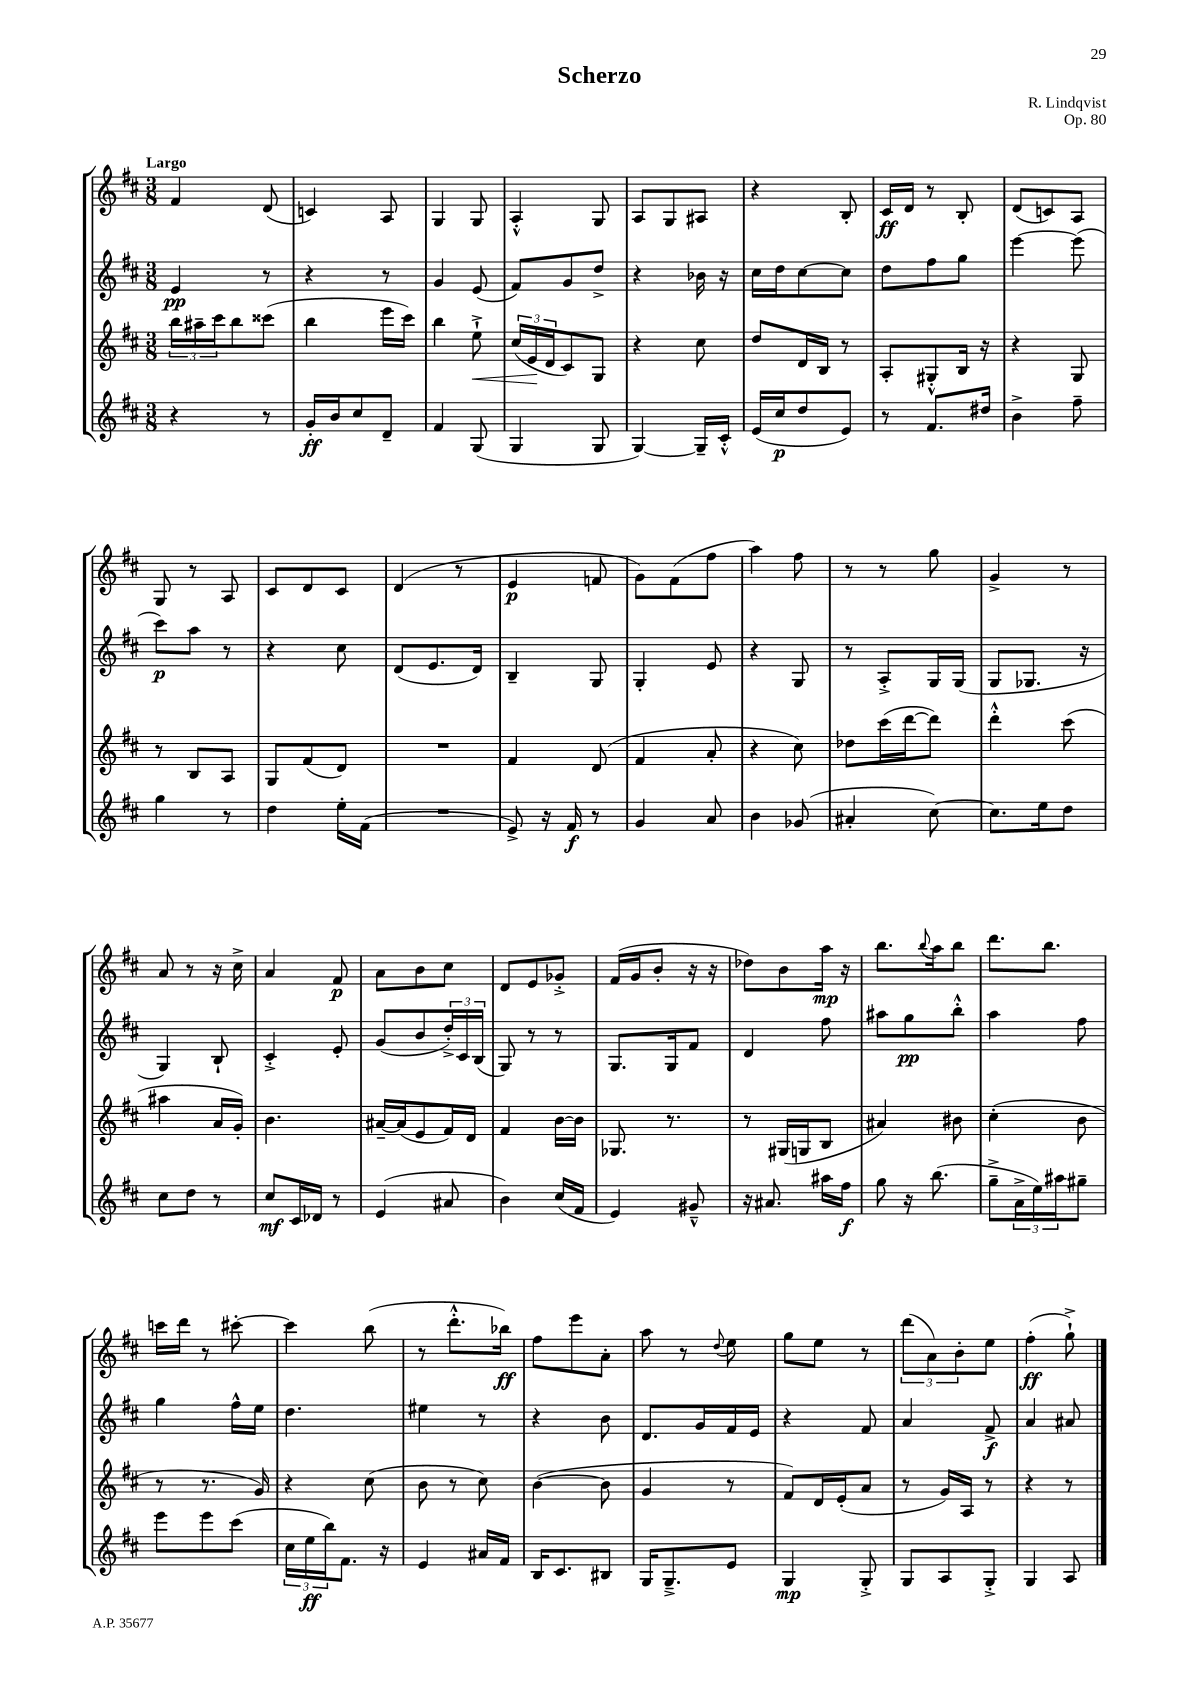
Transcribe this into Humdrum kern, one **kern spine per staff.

**kern	**kern	**kern	**kern
*staff4	*staff3	*staff2	*staff1
*clefG2	*clefG2	*clefG2	*clefG2
*k[f#c#]	*k[f#c#]	*k[f#c#]	*k[f#c#]
*M3/8	*M3/8	*M3/8	*M3/8
4r	24bb	4e	4f#
.	24aa#~	.	.
.	24ccc#	.	.
.	8bb	.	.
8r	(8ccc##	8r	(8d
=	=	=	=
16g'	4bb	4r	4c)
16b	.	.	.
8cc#	.	.	.
8d~	16eee	8r	8A
.	16ccc#)	.	.
=	=	=	=
4f#	4bb	4g	4G
(8G	8ee`^	(8e	8G
=	=	=	=
4G	(24cc#	8f#)	4A'^^
.	24e	.	.
.	24d	.	.
.	8c#)	8g	.
8G	8G	8dd^	8G
=	=	=	=
[4G)	4r	4r	8A
.	.	.	8G
16G~]	8cc#	16b-	8A#
16c#'^^	.	16r	.
=	=	=	=
(16e	8dd	16cc#	4r
16cc#	.	16dd	.
8dd	16d	[8cc#	.
.	16B	.	.
8e)	8r	8cc#]	8B'
=	=	=	=
8r	8A'	8dd	16c#
.	.	.	16d
8.f#	8G#'^^	8ff#	8r
.	16B	8gg	8B'
16dd#	16r	.	.
=	=	=	=
4b^	4r	[4eee	(8d
.	.	.	8c)
8ff#~	8G	(8eee]	8A
=	=	=	=
4gg	8r	8ccc#)	8G
.	8B	8aa	8r
8r	8A	8r	8A
=	=	=	=
4dd	8G	4r	8c#
.	(8f#	.	8d
16ee'	8d)	8cc#	8c#
(16f#	.	.	.
=	=	=	=
4.r	4.r	(8d	(4d
.	.	8.e	.
.	.	.	8r
.	.	16d)	.
=	=	=	=
8e^)	4f#	4B~	4e
16r	.	.	.
16f#	.	.	.
8r	(8d	8G	8f
=	=	=	=
4g	4f#	4G'	8g)
.	.	.	(8f#
8a	8a'	8e	8ff#
=	=	=	=
4b	4r	4r	4aa)
(8g-	8cc#)	8G	8ff#
=	=	=	=
4a#'	8dd-	8r	8r
.	(16ccc#	8A'^	8r
.	[16ddd	.	.
[8cc#)	8ddd])	16G	8gg
.	.	(16G	.
=	=	=	=
8.cc#]	4ddd'^^	8G	4g^
.	.	8.G-	.
16ee	.	.	.
8dd	(8ccc#	.	8r
.	.	16r	.
=	=	=	=
8cc#	4aa#	4G)	8a
8dd	.	.	8r
8r	16a	8B`	16r
.	16g')	.	16cc#^
=	=	=	=
8cc#	4.b	4c#'^	4a
16c#	.	.	.
16d-	.	.	.
8r	.	8e'	8f#
=	=	=	=
(4e	[16a#~	(8g	8a
.	(16a#]	.	.
.	8e	8b	8b
8a#	16f#)	24dd'^)	8cc#
.	.	24c#	.
.	16d	.	.
.	.	(24B	.
=	=	=	=
4b)	4f#	8G)	8d
.	.	8r	8e
(16cc#	[16b	8r	8g-'^
16f#	16b]	.	.
=	=	=	=
4e)	8.G-	8.G	(16f#
.	.	.	16g
.	.	.	8b'
.	8.r	16G	.
8g#~^^	.	8f#	16r
.	.	.	16r
=	=	=	=
16r	8r	4d	8dd-)
8.a#	.	.	.
.	(16G#	.	8b
.	16G	.	.
16aa#	8B	8ff#	16aa
16ff#	.	.	16r
=	=	=	=
8gg	4a#)	8aa#	8.bb
16r	.	8gg	.
.	.	.	8qqbb
(8.bb	.	.	16aa
.	8b#	8bb'^^	8bb
=	=	=	=
8gg~^	(4cc#'	4aa	8.ddd
24a^	.	.	.
24ee)	.	.	.
.	.	.	8.bb
24aa#	.	.	.
8gg#~	8b	8ff#	.
=	=	=	=
8eee	8r	4gg	16ccc
.	.	.	16ddd
8eee	8.r	.	8r
(8ccc#	.	16ff#^^	[8ccc#'
.	16g)	16ee	.
=	=	=	=
24cc#	4r	4.dd	4ccc#]
24ee	.	.	.
24bb)	.	.	.
8.f#	.	.	.
.	(8cc#	.	(8bb
16r	.	.	.
=	=	=	=
4e	8b	4ee#	8r
.	8r	.	8.ddd'^^
16a#	8cc#)	8r	.
16f#	.	.	16bb-)
=	=	=	=
16B	([4b	4r	8ff#
8.c#	.	.	.
.	.	.	8eee
8B#	8b]	8b	8a'
=	=	=	=
16G	4g	8.d	8aa
8.G~^	.	.	.
.	.	.	8r
.	.	16g	.
.	.	.	8qqdd
8e	8r	16f#	8ee
.	.	16e	.
=	=	=	=
4G	8f#)	4r	8gg
.	16d	.	8ee
.	(16e'	.	.
8G'^	8a	8f#	8r
=	=	=	=
8G	8r	4a	(12ddd
.	.	.	12a)
8A	16g)	.	.
.	.	.	12b'
.	16A	.	.
8G'^	8r	8f#^	8ee
=	=	=	=
4G	4r	4a	(4ff#'
8A	8r	8a#	8gg`^)
==	==	==	==
*-	*-	*-	*-
